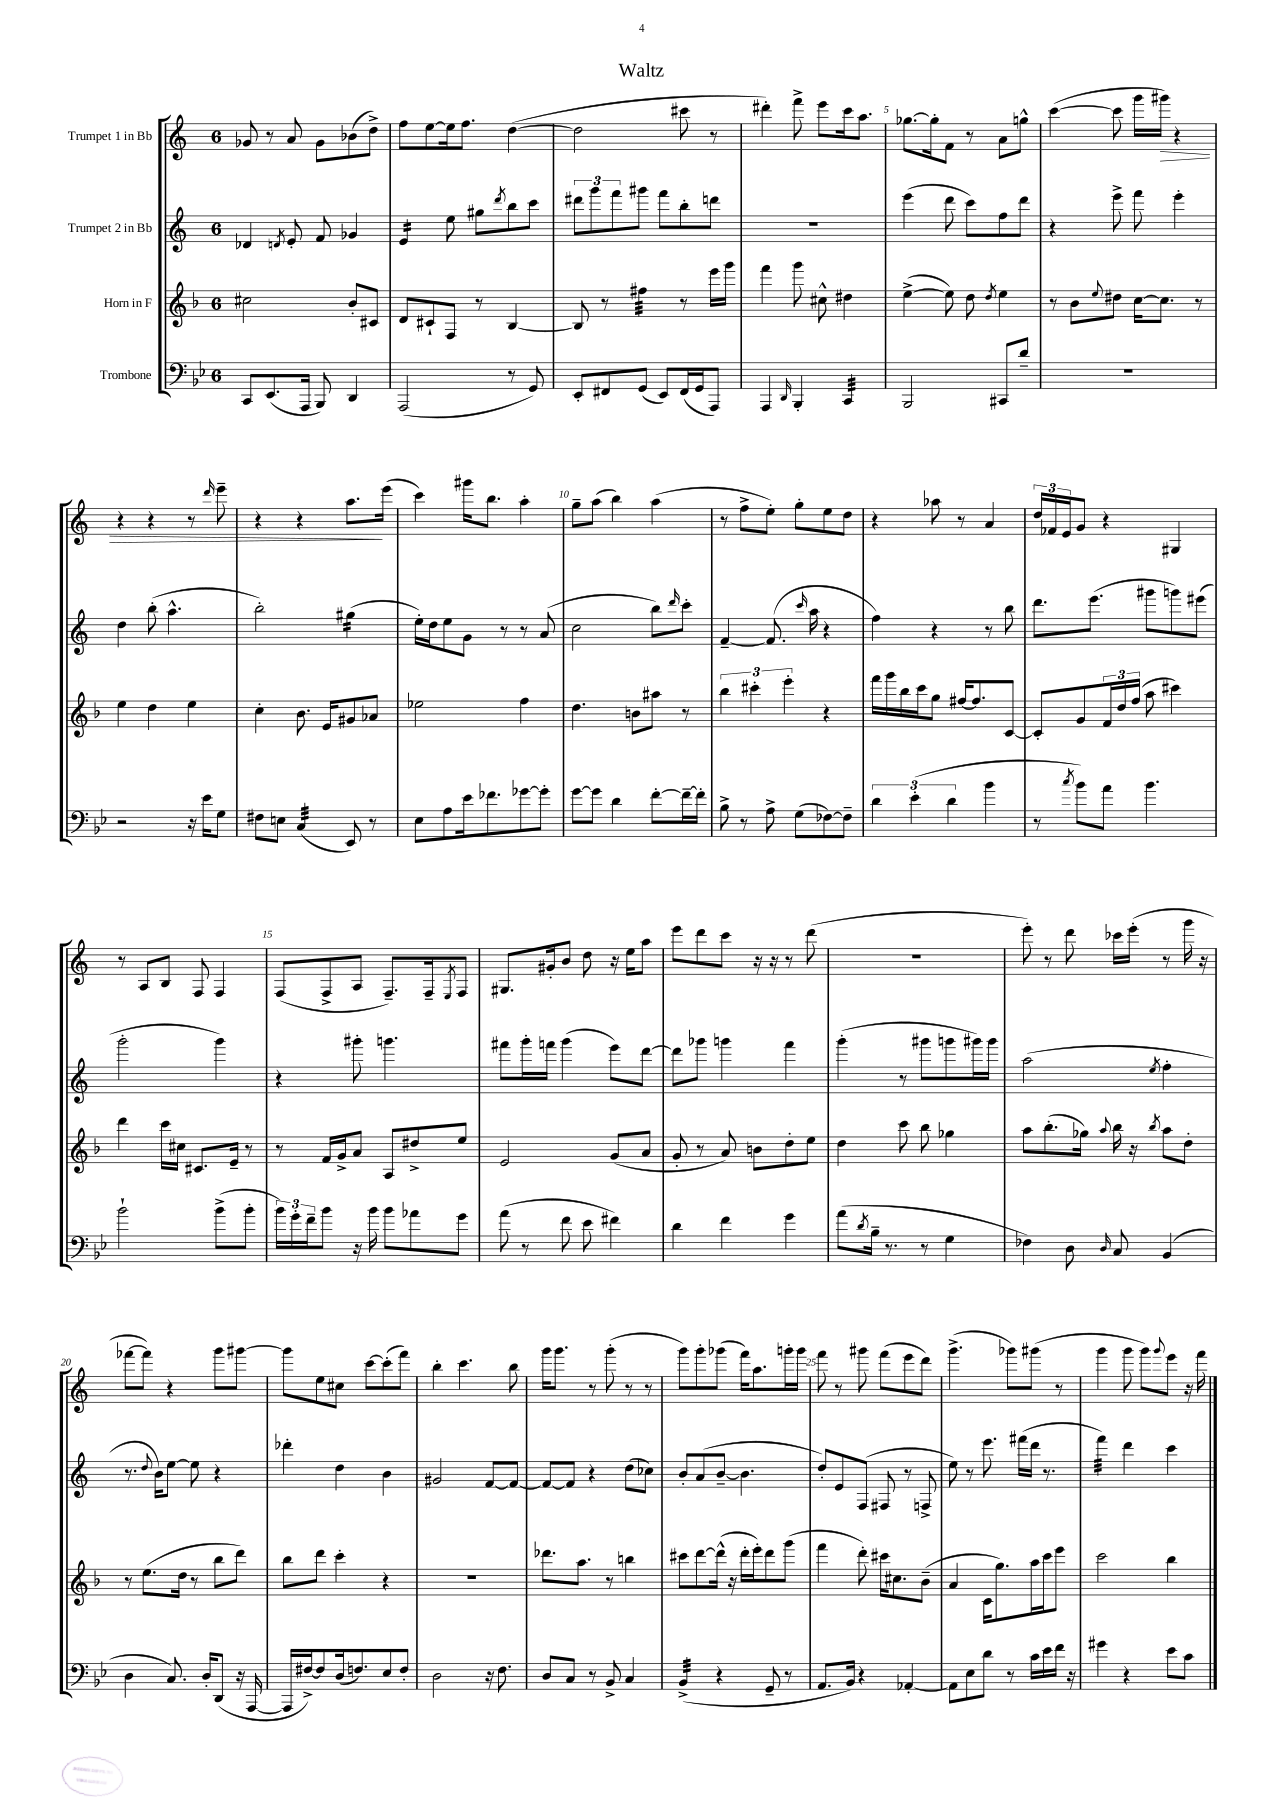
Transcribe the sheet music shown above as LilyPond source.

\header { title = "Waltz" }
<<
\new StaffGroup <<
\new Staff = "s0" \with { instrumentName = "Trumpet 1 in Bb" } {
    \clef treble \key c \major \once \override Staff.TimeSignature.style = #'single-digit \time 6/8
    ges'8 r8 a'8 ges'8 bes'8( d''8->) |
    f''8 e''8~ e''16 f''8. d''4~( |
    d''2 cis'''8 r8 |
    dis'''4-.) f'''8-> e'''8 c'''16 a''8. |
    ges''8.~ ges''16-. f'8 r8 a'8 g''8-^ |
    c'''4~( c'''8 g'''16 gis'''16\>) r4 |
    r4 r4 r8 \grace { d'''16 } e'''8-- |
    r4 r4 a''8.\! e'''16( |
    c'''4) gis'''16 b''8. a''4-. |
    g''8-- a''8( b''4) a''4( |
    r8 f''8-> e''8-.) g''8-. e''8 d''8 |
    r4 aes''8 r8 a'4 |
    \tuplet 3/2 { d''16 fes'16 e'16 } g'8 r4 gis4 |
    r8 a8 b8 f8 f4 |
    f8( f8-> a8 f8.--) f16-- \acciaccatura { e8 } f8 |
    gis8. gis'16-. b'8 d''8 r16 e''16 a''8 |
    e'''8 d'''8 c'''8 r16 r16 r8 d'''8( |
    R2. |
    e'''8-.) r8 d'''8 ces'''16 e'''16-.( r8 g'''16 r16 |
    fes'''8~ fes'''8) r4 g'''8 gis'''8~ |
    gis'''8 e''8 cis''8 c'''8~ c'''8-.( f'''8) |
    b''4-. c'''4. b''8 |
    g'''16 g'''8. r8 g'''8-.( r8 r8 |
    g'''8) g'''8-. ges'''8( f'''16) a''8. g'''16-. g'''16 |
    f'''8 r8 gis'''8 f'''8( e'''8 d'''8) |
    g'''4.->( ges'''8) gis'''8( r8 |
    g'''4 g'''8 g'''8) \appoggiatura { g'''8 } e'''8 r16 f'''16 \bar "|." |
}
\new Staff = "s1" \with { instrumentName = "Trumpet 2 in Bb" } {
    \clef treble \key c \major \once \override Staff.TimeSignature.style = #'single-digit \time 6/8
    des'4 \acciaccatura { d'8 } e'8-. f'8 ges'4 |
    e'4:16 e''8 gis''8 \acciaccatura { d'''8 } b''8 c'''8 |
    \tuplet 3/2 { dis'''8 g'''8 f'''8 } gis'''8 f'''8 b''8-. d'''8 |
    R2. |
    e'''4( d'''8 c'''8) f''8 d'''8 |
    r4 e'''8-> f'''8 e'''4-. |
    d''4 b''8-.( a''4.-^ |
    b''2-.) gis''4:16( |
    e''16-.) d''16 e''8 g'8 r8 r8 a'8( |
    c''2 b''8) \grace { d'''16 } c'''8-. |
    f'4~-- f'8.( \grace { c'''16 } a''16 r4 |
    f''4) r4 r8 b''8 |
    d'''8. e'''8.( gis'''8 g'''8) eis'''8( |
    g'''2-. g'''4) |
    r4 gis'''8-. g'''4. |
    fis'''8 g'''16-. f'''16 g'''4( e'''8) d'''8~ |
    d'''8 ges'''8 g'''4 f'''4 |
    g'''4-.( r8 gis'''8 g'''8 gis'''16) gis'''16 |
    a''2( \acciaccatura { e''8 } f''4-. |
    r8. \appoggiatura { d''8 } b'16) e''8~ e''8 r4 |
    des'''4-. d''4 b'4 |
    gis'2 f'8~ f'8~ |
    f'8~ f'8 r4 d''8( ces''8) |
    b'8-. a'8( b'8~-- b'4. |
    d''8-.) e'8 f8( fis8 r8 f8-> |
    e''8) r8 e'''8. fis'''16( d'''16 r8. |
    f'''4:32) d'''4 c'''4 \bar "|." |
}
\new Staff = "s2" \with { instrumentName = "Horn in F" } {
    \clef treble \key f \major \once \override Staff.TimeSignature.style = #'single-digit \time 6/8
    cis''2 bes'8-. cis'8 |
    d'8 cis'8-! f8 r8 bes4~ |
    bes8 r8 fis''4:32 r8 e'''16 g'''16 |
    f'''4 g'''8 cis''8-^ dis''4 |
    e''4~->( e''8) d''8 \acciaccatura { d''8 } e''4 |
    r8 bes'8 \appoggiatura { e''8 } dis''8 c''16~ c''8. r8 |
    e''4 d''4 e''4 |
    c''4-. bes'8. e'16 gis'8 aes'8 |
    ees''2 f''4 |
    d''4. b'8 ais''8 r8 |
    \tuplet 3/2 { bes''4 cis'''4-. e'''4-. } r4 |
    f'''16 g'''16 bes''16 c'''16 g''8 fis''16~ fis''8. c'8~ |
    c'8-. g'8 \tuplet 3/2 { f'16 d''16 f''16( } a''8 cis'''4) |
    d'''4 c'''16 cis''16 cis'8. e'16-- r8 |
    r8 f'16 g'16-> a'8 a8 dis''8-> e''8 |
    e'2 g'8( a'8 |
    g'8-. r8 a'8) b'8 d''8-. e''8 |
    d''4 c'''8 bes''8 ges''4 |
    a''8 bes''8.-.( ges''16) \appoggiatura { a''8 } bes''16 r16 \acciaccatura { bes''8 } a''8 d''8-. |
    r8 e''8.( d''16 r8 bes''8 d'''8) |
    bes''8 d'''8 c'''4-. r4 |
    R2. |
    des'''8. a''8. r8 b''4 |
    cis'''8 d'''8~ d'''16-^( r16 d'''16-. e'''16-.) d'''8 g'''8( |
    f'''4 d'''8-.) cis'''16 cis''8. bes'8--( |
    a'4 c'16 g''8.) a''16 c'''16 e'''8 |
    c'''2 bes''4 \bar "|." |
}
\new Staff = "s3" \with { instrumentName = "Trombone" } {
    \clef bass \key bes \major \once \override Staff.TimeSignature.style = #'single-digit \time 6/8
    c,8 ees,8.( a,,16 bes,,8) d,4 |
    a,,2( r8 g,8) |
    ees,8-. fis,8 g,8( ees,8) fis,16( g,16 a,,8) |
    a,,4 \grace { d,16 } bes,,4-. c,4:32 |
    bes,,2 cis,8 d'8-- |
    R2. |
    r2 r16 ees'16 g8 |
    fis8 e8 c4:32( ees,8) r8 |
    ees8 a8 ees'16 fes'8. ges'8~ ges'8-. |
    g'8~ g'8 d'4 f'8~-. f'16~-- f'16-. |
    bes8-> r8 a8-> g8( fes8~) fes8-- |
    \tuplet 3/2 { d'4 ees'4-.( d'4 } bes'4 |
    r8 \acciaccatura { c''8 } bes'8) a'8 bes'4. |
    bes'2-! bes'8->( bes'8-. |
    \tuplet 3/2 { bes'16) g'16-. f'16-- } bes'8 r16 bes'16 bes'8 aes'8 g'8 |
    a'8( r8 f'8 ees'8 fis'4) |
    d'4 f'4 g'4 |
    a'8( \acciaccatura { d'8 } bes16-- r8. r8 g4 |
    fes4) d8 \grace { d16 } c8 bes,4( |
    d4 c8.) d16-. d,8( r16 a,,16~ |
    a,,16 fis16~->) fis8 d16( f8.) ees8 f8-. |
    d2 r16 f8. |
    d8 c8 r8 bes,8-> c4 |
    bes,4:32->( r4 g,8-- r8 |
    a,8. bes,16) r4 aes,4~-. |
    aes,8 ees8 d'8 r8 c'16 ees'16 f'16 r16 |
    gis'4 r4 ees'8 c'8 \bar "|." |
}
>>
>>
\layout { \context { \Score \override BarNumber.break-visibility = ##(#f #t #t) barNumberVisibility = #(every-nth-bar-number-visible 5) } }
